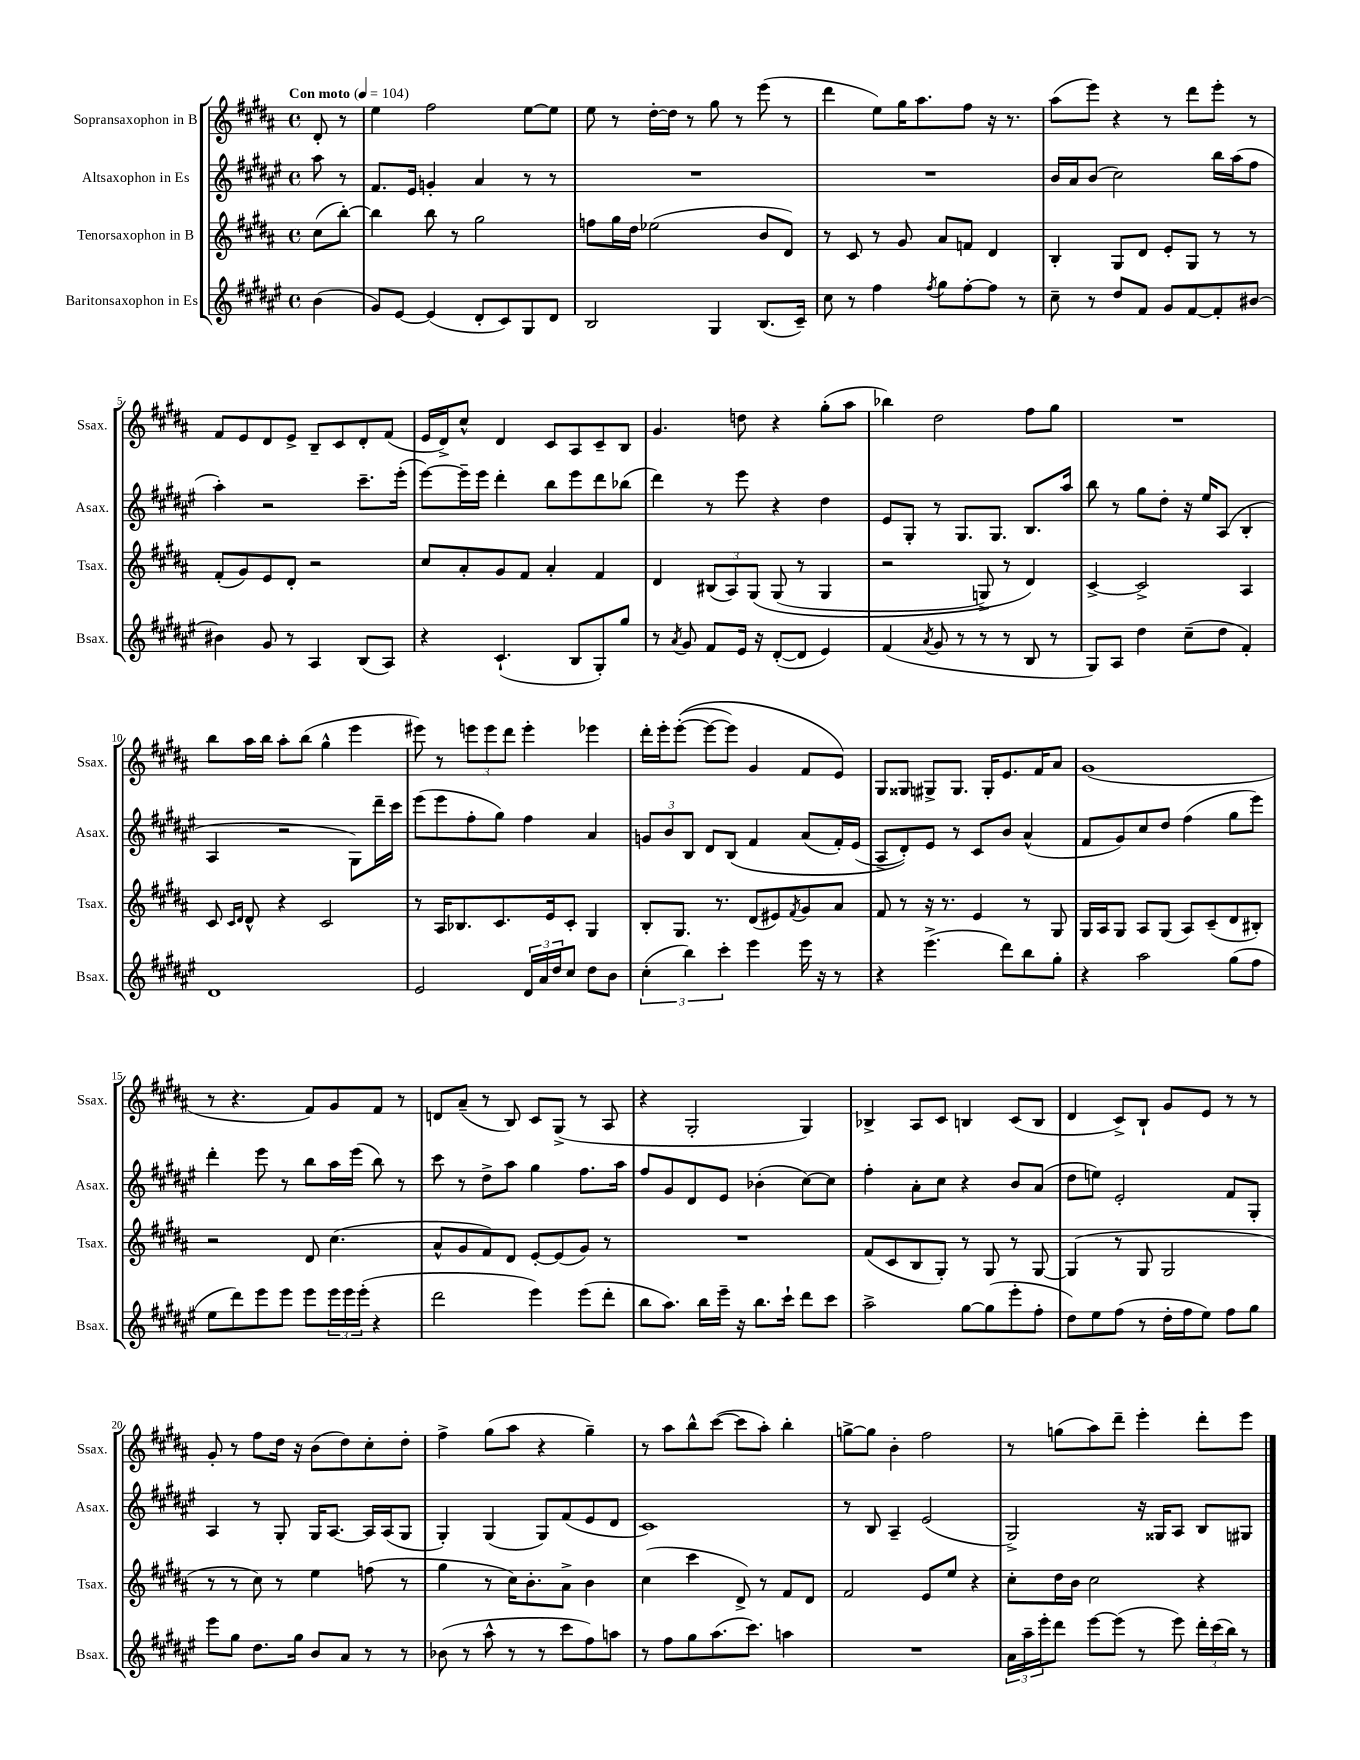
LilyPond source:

<<
\new StaffGroup <<
\new Staff = "s0" \with { instrumentName = "Sopransaxophon in B" shortInstrumentName = "Ssax." } {
    \clef treble \key b \major \defaultTimeSignature \time 4/4 \partial 4 \tempo "Con moto" 4 = 104
    dis'8-. r8 |
    e''4 fis''2 e''8~ e''8 |
    e''8 r8 dis''16~-. dis''16 r8 gis''8 r8 e'''8( r8 |
    dis'''4 e''8) gis''16 ais''8. fis''8 r16 r8. |
    ais''8( e'''8) r4 r8 dis'''8 e'''8-. r8 |
    fis'8 e'8 dis'8 e'8-> b8-- cis'8 dis'8-. fis'8( |
    e'16 dis'16->) cis''8-^ dis'4 cis'8 ais8 cis'8-- b8 |
    gis'4. d''8 r4 gis''8-.( ais''8 |
    bes''4) dis''2 fis''8 gis''8 |
    R1 |
    b''8 ais''16 b''16 ais''8-. b''8( gis''4-^ e'''4 |
    eis'''8) r8 \tuplet 3/2 { e'''8 e'''8 dis'''8 } e'''4-. ees'''4 |
    dis'''16-. e'''16-. e'''8~-.(\( e'''8~ e'''8) gis'4 fis'8 e'8\) |
    gis8 gisis8 gis8-> gis8. gis16-. e'8. fis'16 ais'8 |
    gis'1( |
    r8 r4. fis'8) gis'8 fis'8 r8 |
    d'8 ais'8--( r8 b8) cis'8 gis8->( r8 ais8 |
    r4 gis2-. gis4) |
    bes4-> ais8 cis'8 b4 cis'8( b8 |
    dis'4 cis'8->) b8-! gis'8 e'8 r8 r8 |
    gis'8-. r8 fis''8 dis''16 r16 b'8( dis''8) cis''8-. dis''8-. |
    fis''4-> gis''8( ais''8 r4 gis''4--) |
    r8 ais''8 b''8-^ cis'''8~( cis'''8 ais''8-.) b''4-. |
    g''8~-> g''8 b'4-. fis''2 |
    r8 g''8( ais''8) dis'''8-- e'''4-. dis'''8-. e'''8 \bar "|." |
}
\new Staff = "s1" \with { instrumentName = "Altsaxophon in Es" shortInstrumentName = "Asax." } {
    \clef treble \key fis \major \defaultTimeSignature \time 4/4 \partial 4
    ais''8 r8 |
    fis'8. eis'16 g'4-. ais'4 r8 r8 |
    R1 |
    R1 |
    b'16 ais'16 b'8( cis''2) b''16 ais''16( fis''8 |
    ais''4-.) r2 cis'''8.-- eis'''16-.( |
    eis'''8~) eis'''16-- eis'''16 dis'''4-. b''8 eis'''8 dis'''8 bes''8( |
    dis'''4) r8 eis'''8 r4 dis''4 |
    eis'8 gis8-. r8 gis8. gis8. b8. ais''16 |
    b''8 r8 gis''8 dis''8-. r16 eis''16 ais8( b4-. |
    ais4 r2 gis8) dis'''16-- cis'''16 |
    eis'''8( eis'''8 fis''8-. gis''8) fis''4 ais'4 |
    \tuplet 3/2 { g'8 b'8 b8 } dis'8 b8\( fis'4 ais'8( fis'16-.) eis'16( |
    ais8-> dis'8-.)\) eis'8 r8 cis'8 b'8 ais'4-^( |
    fis'8 gis'8) cis''8 dis''8 fis''4( gis''8 eis'''8) |
    dis'''4-. eis'''8 r8 b''8 ais''16 eis'''16( b''8) r8 |
    cis'''8 r8 dis''8-> ais''8 gis''4 fis''8. ais''16 |
    fis''8 gis'8 dis'8 eis'8 bes'4-.( cis''8~) cis''8 |
    fis''4-. ais'8-. cis''8 r4 b'8 ais'8( |
    dis''8 e''8) eis'2-. fis'8 gis8-. |
    ais4 r8 gis8-. gis16 ais8.~ ais16 ais16( gis8 |
    gis4-.) gis4( gis8) fis'8( eis'8 dis'8 |
    cis'1) |
    r8 b8 ais4-- eis'2( |
    gis2->) r16 gisis16 ais8 b8 gis8 \bar "|." |
}
\new Staff = "s2" \with { instrumentName = "Tenorsaxophon in B" shortInstrumentName = "Tsax." } {
    \clef treble \key b \major \defaultTimeSignature \time 4/4 \partial 4
    cis''8( b''8~-.) |
    b''4 b''8 r8 gis''2 |
    f''8 gis''16 dis''16 ees''2( b'8 dis'8) |
    r8 cis'8 r8 gis'8 ais'8 f'8 dis'4 |
    b4-. gis8 dis'8 e'8-. gis8 r8 r8 |
    fis'8-.( gis'8) e'8 dis'8-. r2 |
    cis''8 ais'8-. gis'8 fis'8 ais'4-. fis'4 |
    dis'4 \tuplet 3/2 { bis8( ais8) gis8\( } gis8( r8 gis4 |
    r2 g8->) r8 dis'4\) |
    cis'4~-> cis'2-> ais4 |
    cis'8 \grace { cis'16 dis'16 } dis'8-^ r4 cis'2 |
    r8 ais16 bes8. cis'8. e'16 cis'8-. gis4 |
    b8-. gis8. r8. dis'8( eis'8) \acciaccatura { fis'8 } gis'8 ais'8 |
    fis'8 r8 r16 r8. e'4 r8 gis8 |
    gis16 ais16 gis8 ais8 gis8( ais8) cis'8--( dis'8 bis8-.) |
    r2 dis'8 cis''4.( |
    ais'8-^ gis'8 fis'8) dis'8 e'8~-. e'8( gis'8) r8 |
    R1 |
    fis'8( cis'8 b8 gis8-.) r8 gis8 r8 gis8~ |
    gis4( r8 gis8 gis2 |
    r8 r8 cis''8) r8 e''4 f''8( r8 |
    gis''4 r8 cis''16) b'8.-. ais'8-> b'4 |
    cis''4( cis'''4 dis'8->) r8 fis'8 dis'8 |
    fis'2 e'8 e''8 r4 |
    cis''8-. dis''16 b'16 cis''2 r4 \bar "|." |
}
\new Staff = "s3" \with { instrumentName = "Baritonsaxophon in Es" shortInstrumentName = "Bsax." } {
    \clef treble \key fis \major \defaultTimeSignature \time 4/4 \partial 4
    b'4( |
    gis'8) eis'8~ eis'4( dis'8-. cis'8) gis8 dis'8 |
    b2 gis4 b8.( cis'16--) |
    cis''8 r8 fis''4 \acciaccatura { fis''8 } gis''8 fis''8~-. fis''8 r8 |
    cis''8-- r8 dis''8 fis'8 gis'8 fis'8~ fis'8-. bis'8~ |
    bis'4 gis'8 r8 ais4 b8( ais8) |
    r4 cis'4.-!( b8 gis8-.) gis''8 |
    r8 \acciaccatura { ais'8 } gis'8 fis'8 eis'16 r16 dis'8~-.( dis'8 eis'4) |
    fis'4( \acciaccatura { ais'8 } gis'8 r8 r8 r8 b8 r8 |
    gis8) ais8 dis''4 cis''8--( dis''8 fis'4-.) |
    dis'1 |
    eis'2 \tuplet 3/2 { dis'16 ais'16 dis''16 } cis''8 dis''8 b'8 |
    \tuplet 3/2 { cis''4-.( b''4) cis'''4-. } eis'''4 eis'''16 r16 r8 |
    r4 eis'''4.->( dis'''8) b''8 gis''8-. |
    r4 ais''2 gis''8( fis''8 |
    eis''8 dis'''8) eis'''8 eis'''8 eis'''8 \tuplet 3/2 { eis'''16 eis'''16 eis'''16-.( } r4 |
    dis'''2 eis'''4) eis'''8( dis'''8-. |
    b''8 ais''8.) b''16 eis'''16-- r16 b''8. cis'''16-! dis'''8 cis'''8 |
    ais''2-> gis''8~ gis''8( eis'''8-. fis''8-. |
    dis''8) eis''8 fis''8( r8 dis''16-. fis''16 eis''8) fis''8 gis''8 |
    eis'''8 gis''8 dis''8. gis''16 b'8 ais'8 r8 r8 |
    bes'8( r8 ais''8-^ r8 r8 cis'''8 fis''8) a''8 |
    r8 fis''8 gis''8 ais''8.( cis'''8.) a''4 |
    R1 |
    \tuplet 3/2 { ais'16 ais''16-- eis'''16-. } dis'''8 eis'''8~ eis'''8( r8 eis'''8) \tuplet 3/2 { dis'''16-. cis'''16( b''16) } r8 \bar "|." |
}
>>
>>
